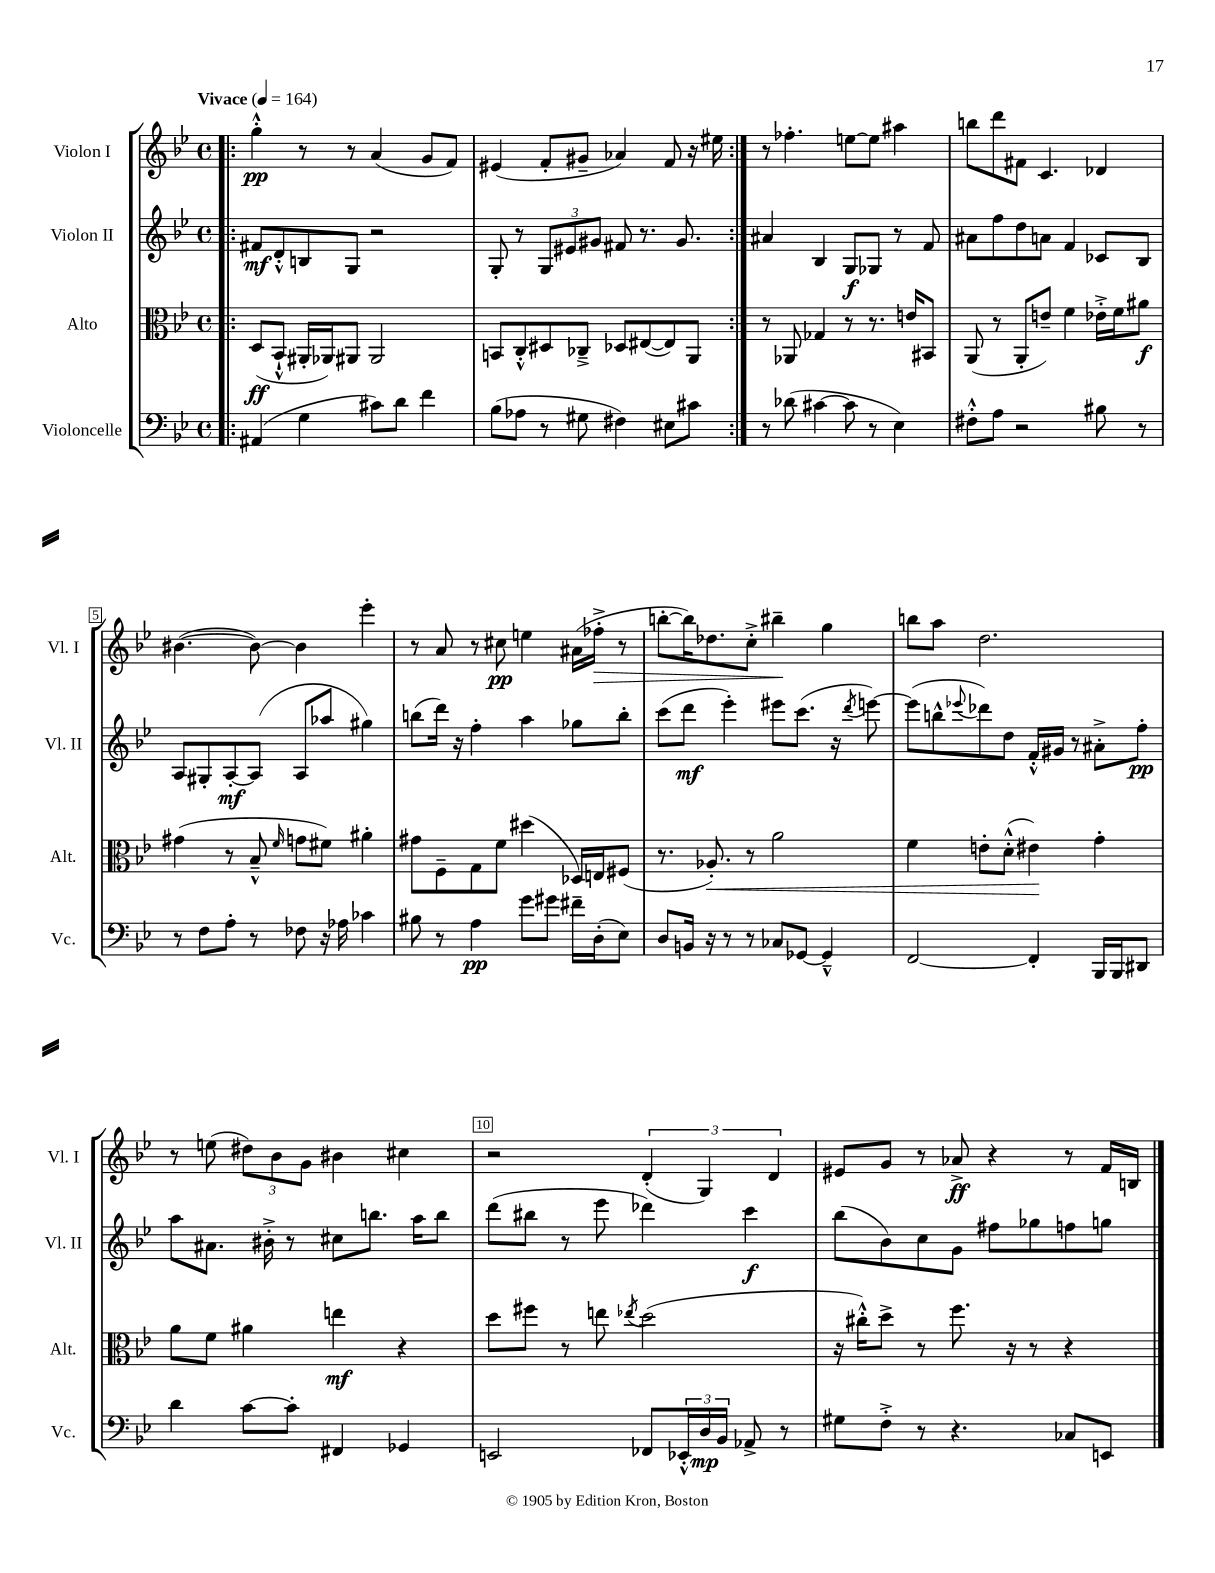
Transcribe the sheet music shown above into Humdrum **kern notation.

**kern	**kern	**kern	**kern
*staff4	*staff3	*staff2	*staff1
*clefF4	*clefC3	*clefG2	*clefG2
*k[b-e-]	*k[b-e-]	*k[b-e-]	*k[b-e-]
*M4/4	*M4/4	*M4/4	*M4/4
*met(c)	*met(c)	*met(c)	*met(c)
*MM164	*MM164	*MM164	*MM164
=!|:	=!|:	=!|:	=!|:
(4AA#	(8D	8f#	4gg'^^
.	8BB-`^^	8d'^^	.
4G	16AA#'	8B	8r
.	16AA-)	.	.
.	8AA#	8G	8r
8c#)	2AA#	2r	(4a
8d	.	.	.
4f	.	.	8g
.	.	.	8f)
=	=	=	=
(8B-	8BB	8G'	(4e#
8A-	8C'^^	8r	.
8r	8D#	12G	8f'
.	.	12e#	.
8G#	8C-~^	.	8g#~
.	.	12g#	.
4F#)	8D-	8f#	4a-)
.	([8E#	8.r	.
8E#	8E#])	.	8f
.	.	8.g#	.
8c#	8AA	.	16r
.	.	.	16ee#
=:|!	=:|!	=:|!	=:|!
8r	8r	4a#	8r
(8d-	8AA-	.	4.ff-'
[4c#	4G-	4B-	.
8c#]	8r	8G	[8ee
8r	8.r	8G-	8ee]
4E-)	.	8r	4aa#
.	16e	.	.
.	8BB#	8f	.
=	=	=	=
8F#'^^	(8AA	8a#	8bb
8A	8r	8ff	8ddd
2r	8AA'	8dd	8f#
.	8e~)	8a	4.c
.	4f	4f	.
8B#	16e-'^	8c-	4d-
.	16f	.	.
8r	8a#	8B-	.
=	=	=	=
8r	(4g#	8A	([4.b#
8F	.	8G#'	.
8A'	8r	[8A'	.
8r	8B-~^^	(8A]	8b#_)
.	16qqf	.	.
8F-	8g	8A	4b#]
16r	8f#)	8aa-	.
16A-	.	.	.
4c-	4a#'	4gg#)	4eee-'
=	=	=	=
8B#	8g#	(8bb	8r
8r	8F~	16ddd)	8a
.	.	16r	.
4A	8G	4ff'	8r
.	8f	.	8cc#
8g	(4dd#	4aa	4ee
8g#	.	.	.
16f#~	16D-)	8gg-	(16a#
(16D'	16E	.	16ff-'^
8E-)	(8F#	8bb'	8r
=	=	=	=
8D	8.r	(8ccc	[8bb'
16BB	.	8ddd	16bb])
16r	8.A-')	.	8.dd-
8r	.	4eee-')	.
8r	8r	.	8cc'^
8C-	2a	8eee#	4bb#~
[8GG-	.	(8.ccc	.
4GG-~^^]	.	.	4gg
.	.	16r	.
.	.	8qddd	.
.	.	[8eee)	.
=	=	=	=
[2FF	4f	(8eee]	8bb
.	.	8bb^^	8aa
.	.	8qqeee-	.
.	8e'	8ddd-)	2.dd
.	(8d'^^	8dd	.
4FF']	4e#)	16f'^^	.
.	.	16g#	.
.	.	8r	.
16BBB-	4g'	8a#'^	.
16BBB-	.	.	.
8DD#	.	8ff'	.
=	=	=	=
4d	8a	8aa	8r
.	8f	8.a#	(8ee
[8c	4a#	.	12dd#)
.	.	16b#'^	.
.	.	.	12b-
8c']	.	8r	.
.	.	.	12g
4FF#	4ee	8cc#	4b#
.	.	8.bb	.
4GG-	4r	.	4cc#
.	.	16aa	.
.	.	8bb	.
=	=	=	=
2EE	8dd	(8ddd	2r
.	8ff#	8bb#	.
.	8r	8r	.
.	8ee	8eee-	.
.	8qee-	.	.
8FF-	(2dd	4ddd-)	(6d'
24EE-'^^	.	.	.
24D	.	.	6G)
24BB-	.	.	.
8AA-^	.	4ccc	.
.	.	.	6d
8r	.	.	.
=	=	=	=
8G#	16r	(8bb-	8e#
.	16cc#'^^)	.	.
8F'^	8dd^	8b-)	8g
8r	8r	8cc	8r
4.r	8.ff	8g	8a-^
.	.	8ff#	4r
.	16r	.	.
.	8r	8gg-	.
8C-	4r	8ff	8r
8EE	.	8gg	16f
.	.	.	16B
==	==	==	==
*-	*-	*-	*-
